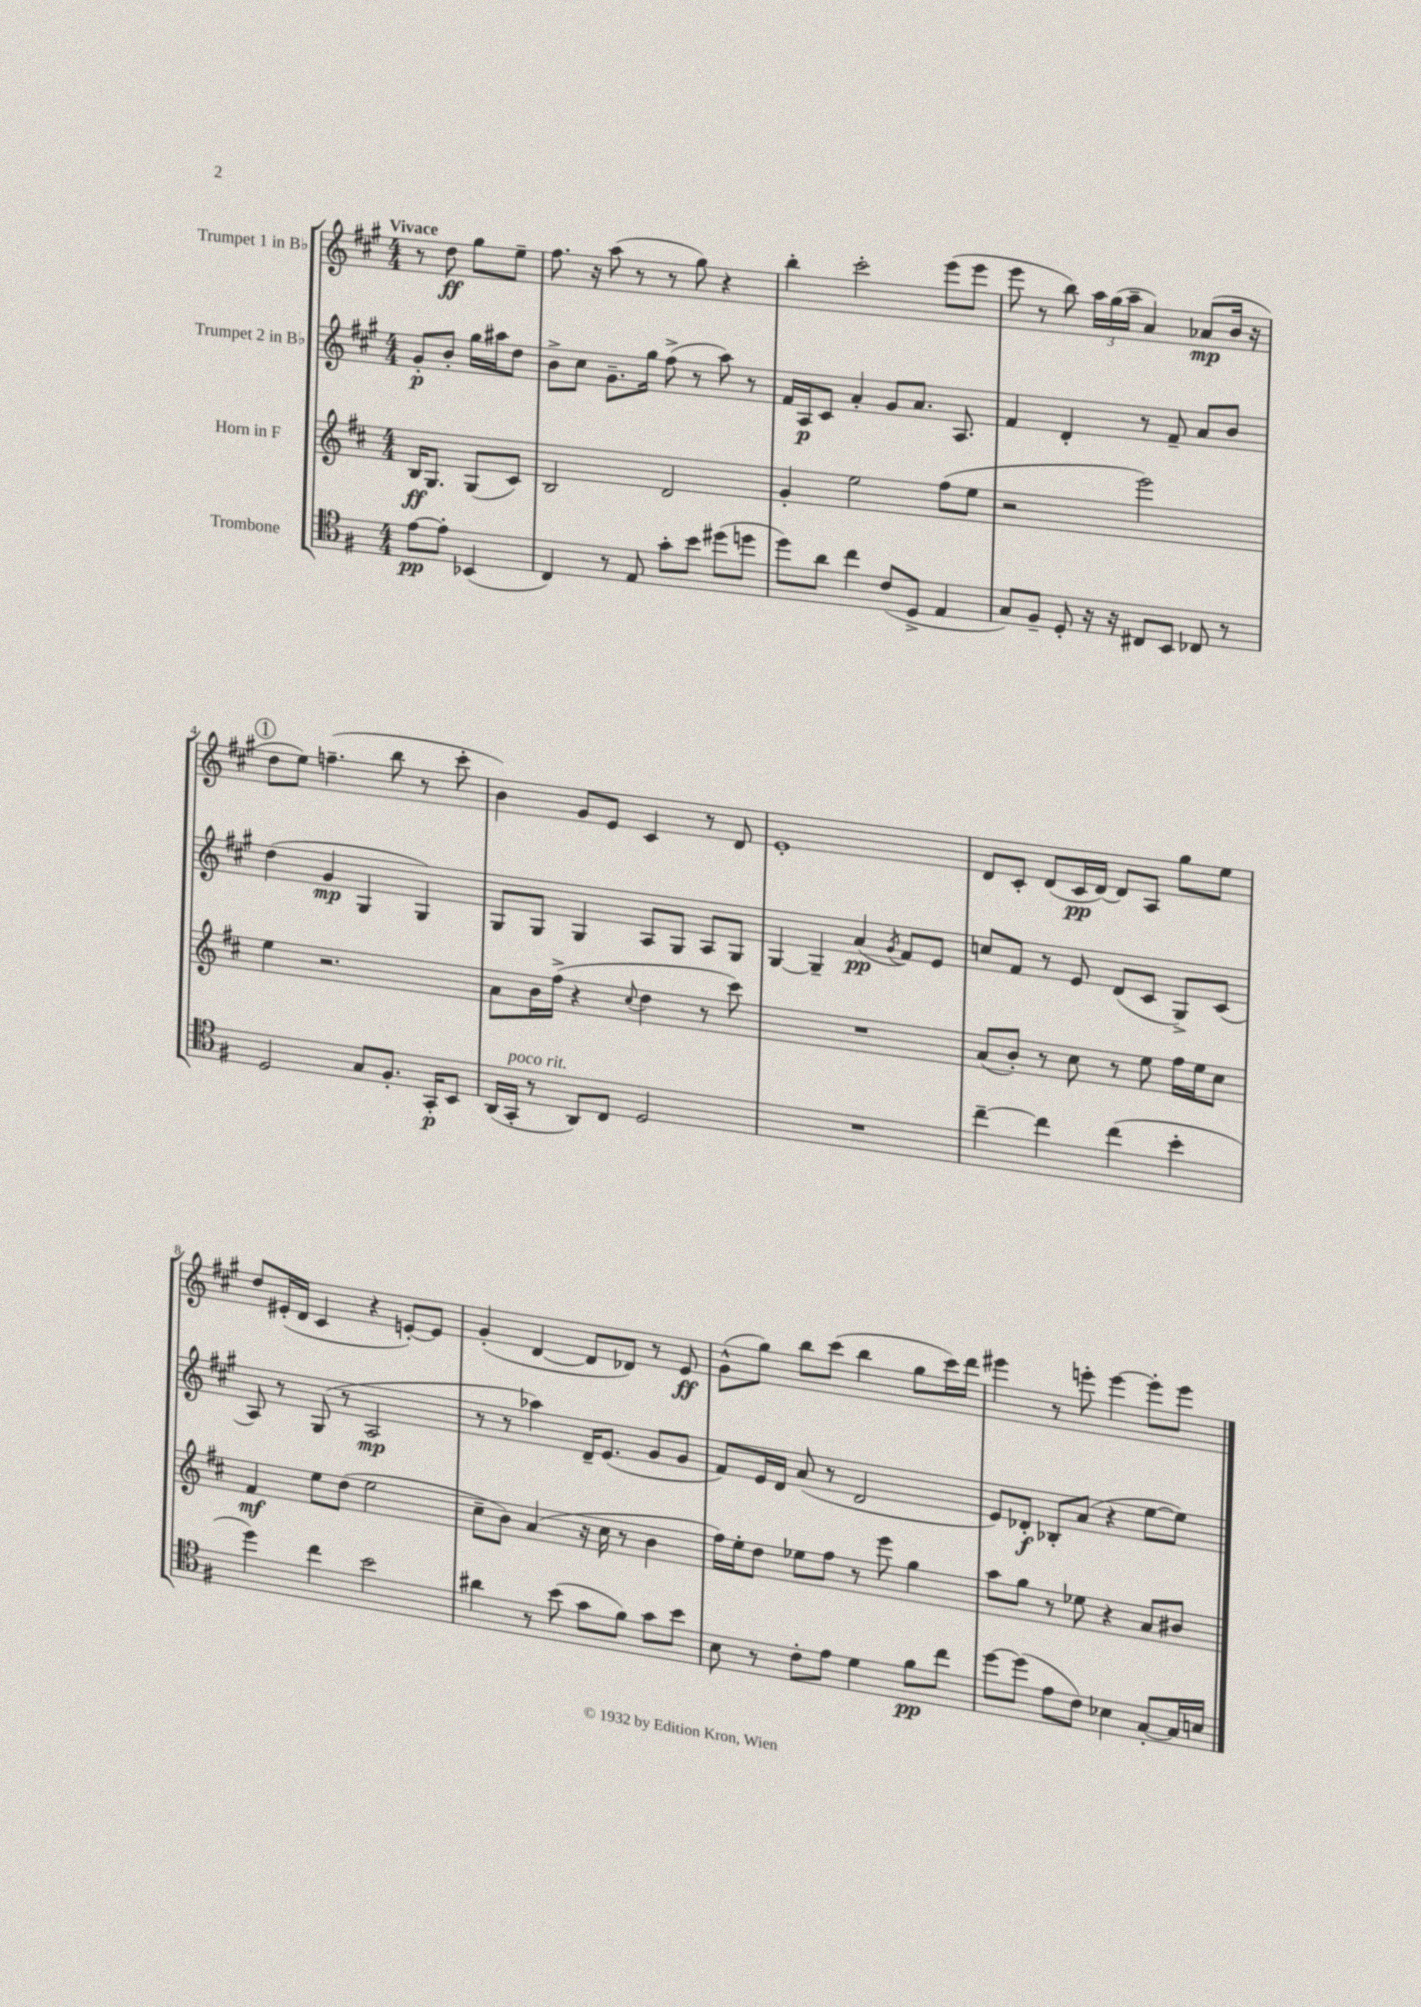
<<
\new StaffGroup <<
\new Staff = "s0" \with { instrumentName = "Trumpet 1 in Bb" } {
    \clef treble \key a \major \numericTimeSignature \time 4/4 \partial 2 \tempo "Vivace"
    \autoBeamOff r8 d''8\ff gis''8[ e''8]-- |
    fis''8. r16 a''8( r8 r8 gis''8) r4 |
    b''4-. cis'''2-. e'''8[( e'''8] |
    e'''8 r8 b''8) \tuplet 3/2 { a''16[ gis''16( a''16]-- } a'4) aes'8[\mp( b'16] r16 |
    \mark \markup { \circle "1" } d''8[ e''8]) f''4.--( b''8 r8 cis'''8-. |
    b'4) gis'8[ e'8] cis'4 r8 d'8 |
    e'1-. |
    d'8[ cis'8]-. d'8[( cis'16\pp d'16]~) d'8[ a8] gis''8[ e''8] |
    d''8[ eis'16-.( d'16] cis'4 r4 e'8[~-.) e'8] |
    gis'4-.( d'4~ d'8[ des'8]) r8 e'8\ff |
    gis'8[-^( gis''8]) b''8[ cis'''8]( b''4 gis''8[ cis'''16) d'''16] |
    eis'''4 r8 e'''8-. e'''4~ e'''8[-. e'''8] \bar "|." |
}
\new Staff = "s1" \with { instrumentName = "Trumpet 2 in Bb" } {
    \clef treble \key a \major \numericTimeSignature \time 4/4 \partial 2
    \autoBeamOff gis'8[-.\p b'8]-. gis''16[ ais''16 d''8] |
    b'8[-> cis''8] gis'8.[-- gis''16] fis''8->( r8 a''8) r8 |
    fis'16[ a16\p cis'8] a'4-. gis'8[ a'8.] a8. |
    fis'4 d'4-. r8 fis'8-- a'8[ b'8] |
    \mark \markup { \circle "1" } d''4( gis'4\mp gis4 gis4) |
    gis8[ gis8] gis4 a8[ gis8] a8[ gis8] |
    gis4~ gis4-- a'4\pp( \acciaccatura { gis'8 } fis'8[) e'8] |
    c''8[ fis'8] r8 e'8 d'8[( cis'8] gis8[->) cis'8]( |
    a8) r8 gis8( r8 a2\mp |
    r8 r8 aes''4) d'16[-- e'8.]( gis'8[ gis'8] |
    fis'8[) e'16 d'16] a'8( r8 d'2 |
    e'8[) des'8]-.\f bes8[-. a'8]( r4 e''8[~ e''8]) \bar "|." |
}
\new Staff = "s2" \with { instrumentName = "Horn in F" } {
    \clef treble \key d \major \numericTimeSignature \time 4/4 \partial 2
    \autoBeamOff b16[\ff g8.] g8[( cis'8]) |
    b2 d'2 |
    g'4-. e''2 fis''8[( e''8] |
    r2 e'''2) |
    \mark \markup { \circle "1" } e''4 r2. |
    a'8[ b'16 fis''16]->( r4 \appoggiatura { cis''8 } d''4 r8 cis'''8) |
    R1 |
    a'8[( b'8]-.) r8 cis''8 r8 e''8 fis''16[ e''16 cis''8] |
    fis'4\mf e''8[ d''8]( e''2 |
    cis''8[-- b'8]) a'4( r16 cis''16 r8 b'4 |
    fis''16[) e''16-. d''8] ees''8[ fis''8] r8 e'''8 g''4 |
    a''8[ g''8] r8 ees''8 r4 a'8[ bis'8] \bar "|." |
}
\new Staff = "s3" \with { instrumentName = "Trombone" } {
    \clef tenor \key g \major \numericTimeSignature \time 4/4 \partial 2
    \autoBeamOff e'8[~\pp e'8]-. bes,4( |
    c4) r8 e8 g'8[-. b'8] dis''8[( d''8] |
    d''8[) a'8] c''4 c'8[( d8]-> e4 |
    g8[) fis8]-- d8-. r16 r16 cis8[ b,8] ces8 r8 |
    \mark \markup { \circle "1" } d2 g8[ fis8.]-. g,16[-.\p b,8] |
    a,16[( g,16]-.^\markup { \italic "poco rit." } r8 a,8[) c8] d2 |
    R1 |
    c''4~-- c''4 c''4( b'4-. |
    d''4) c''4 b'2 |
    ais'4 r8 b'8( g'8[ fis'8]) g'8[ b'8] |
    b8 r8 c'8[-. e'8] d'4 fis'8[\pp c''8] |
    d''8[~ d''8]( e'8[ c'8]) bes4 g8[~-. g16 b16] \bar "|." |
}
>>
>>
